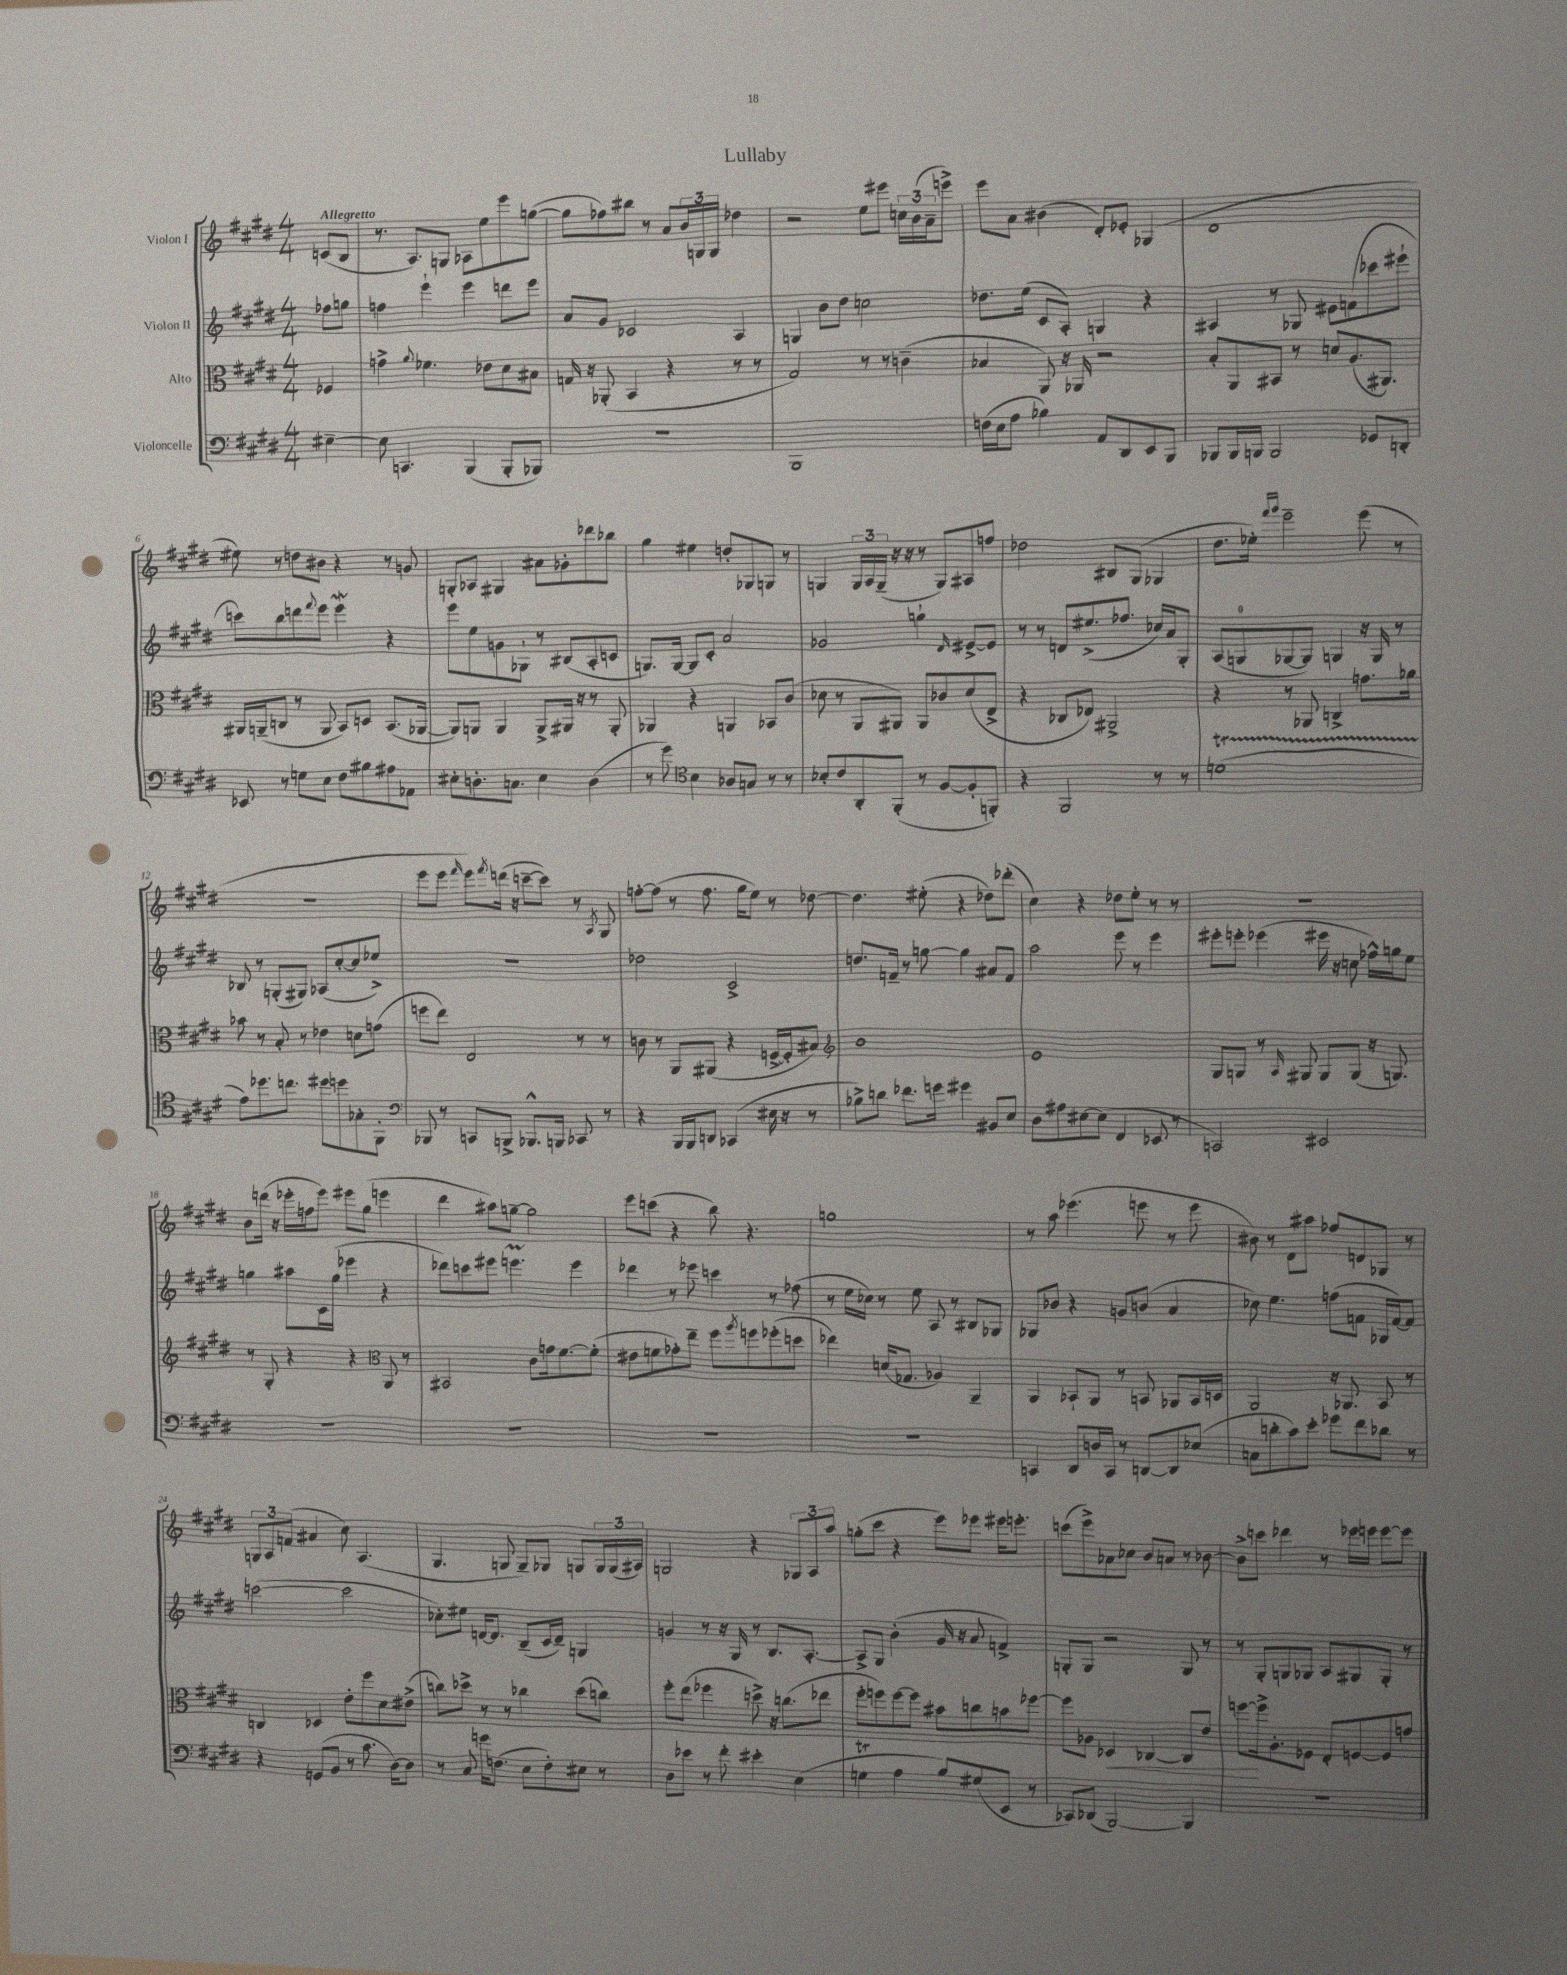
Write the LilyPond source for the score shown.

\header { title = "Lullaby" }
<<
\new StaffGroup <<
\new Staff = "s0" \with { instrumentName = "Violon I" } {
    \clef treble \key e \major \numericTimeSignature \time 4/4 \partial 4 \tempo "Allegretto"
    c'8( b8 |
    r8. a8.) g8 aes8 e''8 e'''8 g''8~( |
    g''8 fes''8) bis''8 r8 a'8 \tuplet 3/2 { b'16 g16 g16 } des''4 |
    r2 e''8 eis'''8 \tuplet 3/2 { c''16 b'16( a'16-- } e'''8->) |
    e'''8 a'8 bis'4( dis'8-.) ees'8-. ges4( |
    dis'1 |
    eis''8) r8 d''8 bis'8 r4 r8 g'8 |
    g8-. aes8 gis4 ais'8 ges'8-. des'''8 bes''8 |
    gis''4 eis''4 d''8-. ges8 g8 r8 |
    g4 \tuplet 3/2 { g16 a16 g16--( } r16 r16 r8 g8) ais8 f''8 |
    des''2 bis8 gis8( ges4 |
    dis''8. ees''16-.) \grace { fis'''16 gis'''16 } e'''2-- e'''8( r8 |
    r1 |
    e'''8 e'''8 \grace { fis'''16 } e'''8) \acciaccatura { fis'''8 } d'''16( r16 c'''8~-- c'''8) r8 \acciaccatura { a8 } gis8 |
    f''8~-. f''8( r8 f''8. gis''16 e''8) r8 des''8~ |
    des''4. eis''8-.( r4 des''8) des'''8-.( |
    cis''4) r4 des''8 e''8-. r8 r8 |
    R1 |
    b'8 d'''16( r16 ees'''16-. f''16 ees'''8) eis'''8 gis''8( e'''4 |
    dis'''4 ais''8) g''8~-- g''2 |
    e'''8 c'''8( r4 b''8) r4. |
    g''1 |
    r8 a''8 ees'''4.( e'''8 r8 e'''8 |
    bis'8) r8 dis'8 ais''8 fes''8 d'8 ges8 r8 |
    \tuplet 3/2 { g8 a8 f'8( } ais'4 cis''8) a4.( |
    gis4. g8 g8--) ges8 g8 \tuplet 3/2 { g16 g16( ais16) } |
    g2 r4 \tuplet 3/2 { ges8 a8 a''8 } |
    g''8-.( cis'''8 r4 e'''8) ees'''8 eis'''16 e'''8.-. |
    c'''8( e'''8->) aes'8 ces''8 b'8 a'8 r8 bes'8~ |
    bes'8-> c'''8 des'''4 r8 ees'''16 e'''16 e'''8~ e'''8 \bar "|." |
}
\new Staff = "s1" \with { instrumentName = "Violon II" } {
    \clef treble \key e \major \numericTimeSignature \time 4/4 \partial 4
    fes''8 g''8 |
    f''4 e'''4-! e'''4 d'''8 e'''8 |
    a'8 gis'8 ces'2 a4 |
    g4 b'8 dis''8 c''2 |
    des''8. e''16( cis'8 a8-.) g4 r4 |
    ais4 r8 ges8 eis'8 f'8( ces'''8 eis'''8-! |
    c'''8) b''8 d'''8 \appoggiatura { fis'''8 } e'''8 e'''4\mordent r4 |
    e'''8 e''8 g'8 ges8-! r8 bis8( a8-. c'8 |
    g8.) g16~ g8 cis'8-. a'2 |
    ges'2 g''4-! \grace { dis'16 } eis'8~-> eis'8 |
    r8 r8 d'8 eis''8.->( fes''8. ces''16) a'16 gis8-. |
    a8( g8-0 ges8~ ges8) g4 r16 g16 r8 |
    bes8 r8 g8-.( gis8) aes8( cis''8~-. cis''8 ees''8->) |
    R1 |
    des''2 cis'2-> |
    d''8. f'16-- r8 g''8~ g''4 ais'8 f'8 |
    a''2 e'''8 r8 e'''4 |
    eis'''8-. e'''8-. ees'''4( eis'''16 r16 c''8 fes''16-^) g''16 e''8 |
    g''4 ais''8 cis'16 g''16( ees'''4 r4 |
    des'''8) c'''8 eis'''8 e'''4.\prall e'''4 |
    des'''4 r8 ees'''8 c'''4 r8 fes''8( |
    r8 e''16 ces''16) r8 e''8 a8 r8 bis8 ges8 |
    ges8 bes'8 r4 g'8 b'8( a'4 |
    ces''8) e''4. f''8( f'8 ges16 f'16~) f'8 |
    c'''2~( c'''2 |
    ces''8-.) eis''8 d'16~ d'8. b8--( cis'16 d'16--) g4 |
    g'4 r8 r16 gis16 r8 b8. a8.~-. |
    a8-> gis8 b'4-.( gis'16 r16 a'8 f'4->) |
    g8-. g8 r2 g8 r8 |
    r8 gis8-. g8 ges8 a8 gis8 gis8-. r8 \bar "|." |
}
\new Staff = "s2" \with { instrumentName = "Alto" } {
    \clef alto \key e \major \numericTimeSignature \time 4/4 \partial 4
    fes4 |
    g'4-> \appoggiatura { a'8 } fes'4. ees'8 dis'8 bis8 |
    g16 r16 aes,8-.( b,4 r4 r8 r8 |
    gis2) r8 r8 c'4--( |
    bes4 a,8) r16 aes,16 r2 |
    b8-. a,8 bis,8 r8 d'8 a8.( ais,8.) |
    ais,16 a,16--( c8 r8 a,8 b,8) d8 b,8.( aes,16~ |
    aes,8) a,8 a,4 a,8-> ais,16 r16 r8 ais,8-. |
    aes,4 r4 a,4 bes,8 cis'8( |
    des'8 r8 a,8 ais,8) ais,8 ces'8 des'8( e8-> |
    r4 ces8 ees8) ais,2-> |
    r4 r8 aes,8 c4-> g'8. aes'16 |
    bes'8 r8 b8-. r8 ees'4 d'8 g'8( |
    f''8 e''8) e2 r8 r8 |
    c'8 r8 a,8 ais,8( r4 f16~-> f16-. bis8) |
    \clef treble b'1 |
    e'1 |
    gis8 g8 r8 \grace { a16 } gis8 gis8 gis8( r16 g8.) |
    r8 gis8-. r4 r4 \clef alto a,8 r8 |
    bis,2 cis'8 g'16 fis'8.~ fis'8-.( |
    eis'8 f'8 ges'8-.) e''8-- fis''8 \acciaccatura { a''8 } f''8 fes''8-.( d''8 |
    ees''4) d'16( ges8. aes4) a,4-- |
    a,4 bes,8-! a,8 r8 b,8 aes,8 b,16 d16 |
    a,2 r16 aes,8. b,8 r8 |
    c4 des4 e'8-. fis''8 dis'8 eis'8->( |
    c''8) des''8-> r8 r8 ces''4 des''8( c''8) |
    fis''8-. e''8( fes''4 d''8->) r16 c''8.( ees''8 |
    fis''8-. f''8) f''8~ f''8 bis'8 c''8 b'8 fes''8~ |
    fes''8 aes8 des4\< ces4~ ces8 e'8 |
    f''8~\! f''16-> a8.-. fes8 e8-. f8~ f8 g'8 \bar "|." |
}
\new Staff = "s3" \with { instrumentName = "Violoncelle" } {
    \clef bass \key e \major \numericTimeSignature \time 4/4 \partial 4
    eis4~-- |
    eis8 c,4. b,,4( b,,8-. bes,,8) |
    R1 |
    b,,1 |
    f16( e16 a8 bes4) a,8 dis,8 e,8 b,,8 |
    bes,,8 bes,,16 b,,16 b,,2 ges,8 d,8-. |
    ees,8 r8 g8 e8 fis8 bis8 ais8 aes,8 |
    eis8-. d8.-. c8. eis4 d4( |
    r8 gis'8) \clef tenor b4 aes8 g8 r8 r8 |
    bes8-. cis'8 a,8-. fis,8-.( r8 fis8~ fis8-. f,8-.) |
    r4 fis,2 r8 r8 |
    d'1\startTrillSpan( |
    e'8\stopTrillSpan) des''8. c''8. dis''8 d''8 ges8-. fis,8-. |
    \clef bass bes,,8 r8 c,8 b,,8-> bes,,8.-^ b,,16 ces,8 r8 |
    r4 b,,16 b,,16 d,8 ces,4( eis16 r16 r8 |
    bes8->) d'8 fes'8. g'16 gis'4 bis,8 e8 |
    dis8 ais8 eis8~ eis8( fis,4 ees,8 r8 |
    c,2) eis,2 |
    R1 |
    R1 |
    R1 |
    R1 |
    c,4 dis,8 d16 c,16 r8 d,8~ d,8 ees8( |
    c8 d'8-. cis'8) e'8-. ges'8 fis'8 des'8 r8 |
    r4 g,8( b,8 r8 cis'8. dis16~) dis8 |
    r8 cis8 g'16 f8.( e8 f8-.) eis8 r8 |
    dis8 ees'8 r8 fis'8-. eis'4-. e4( |
    g4\trill a4 b8) gis8( e,8 r8 |
    ces,8) des,8( b,,2~) b,,4 |
    r1 \bar "|." |
}
>>
>>
